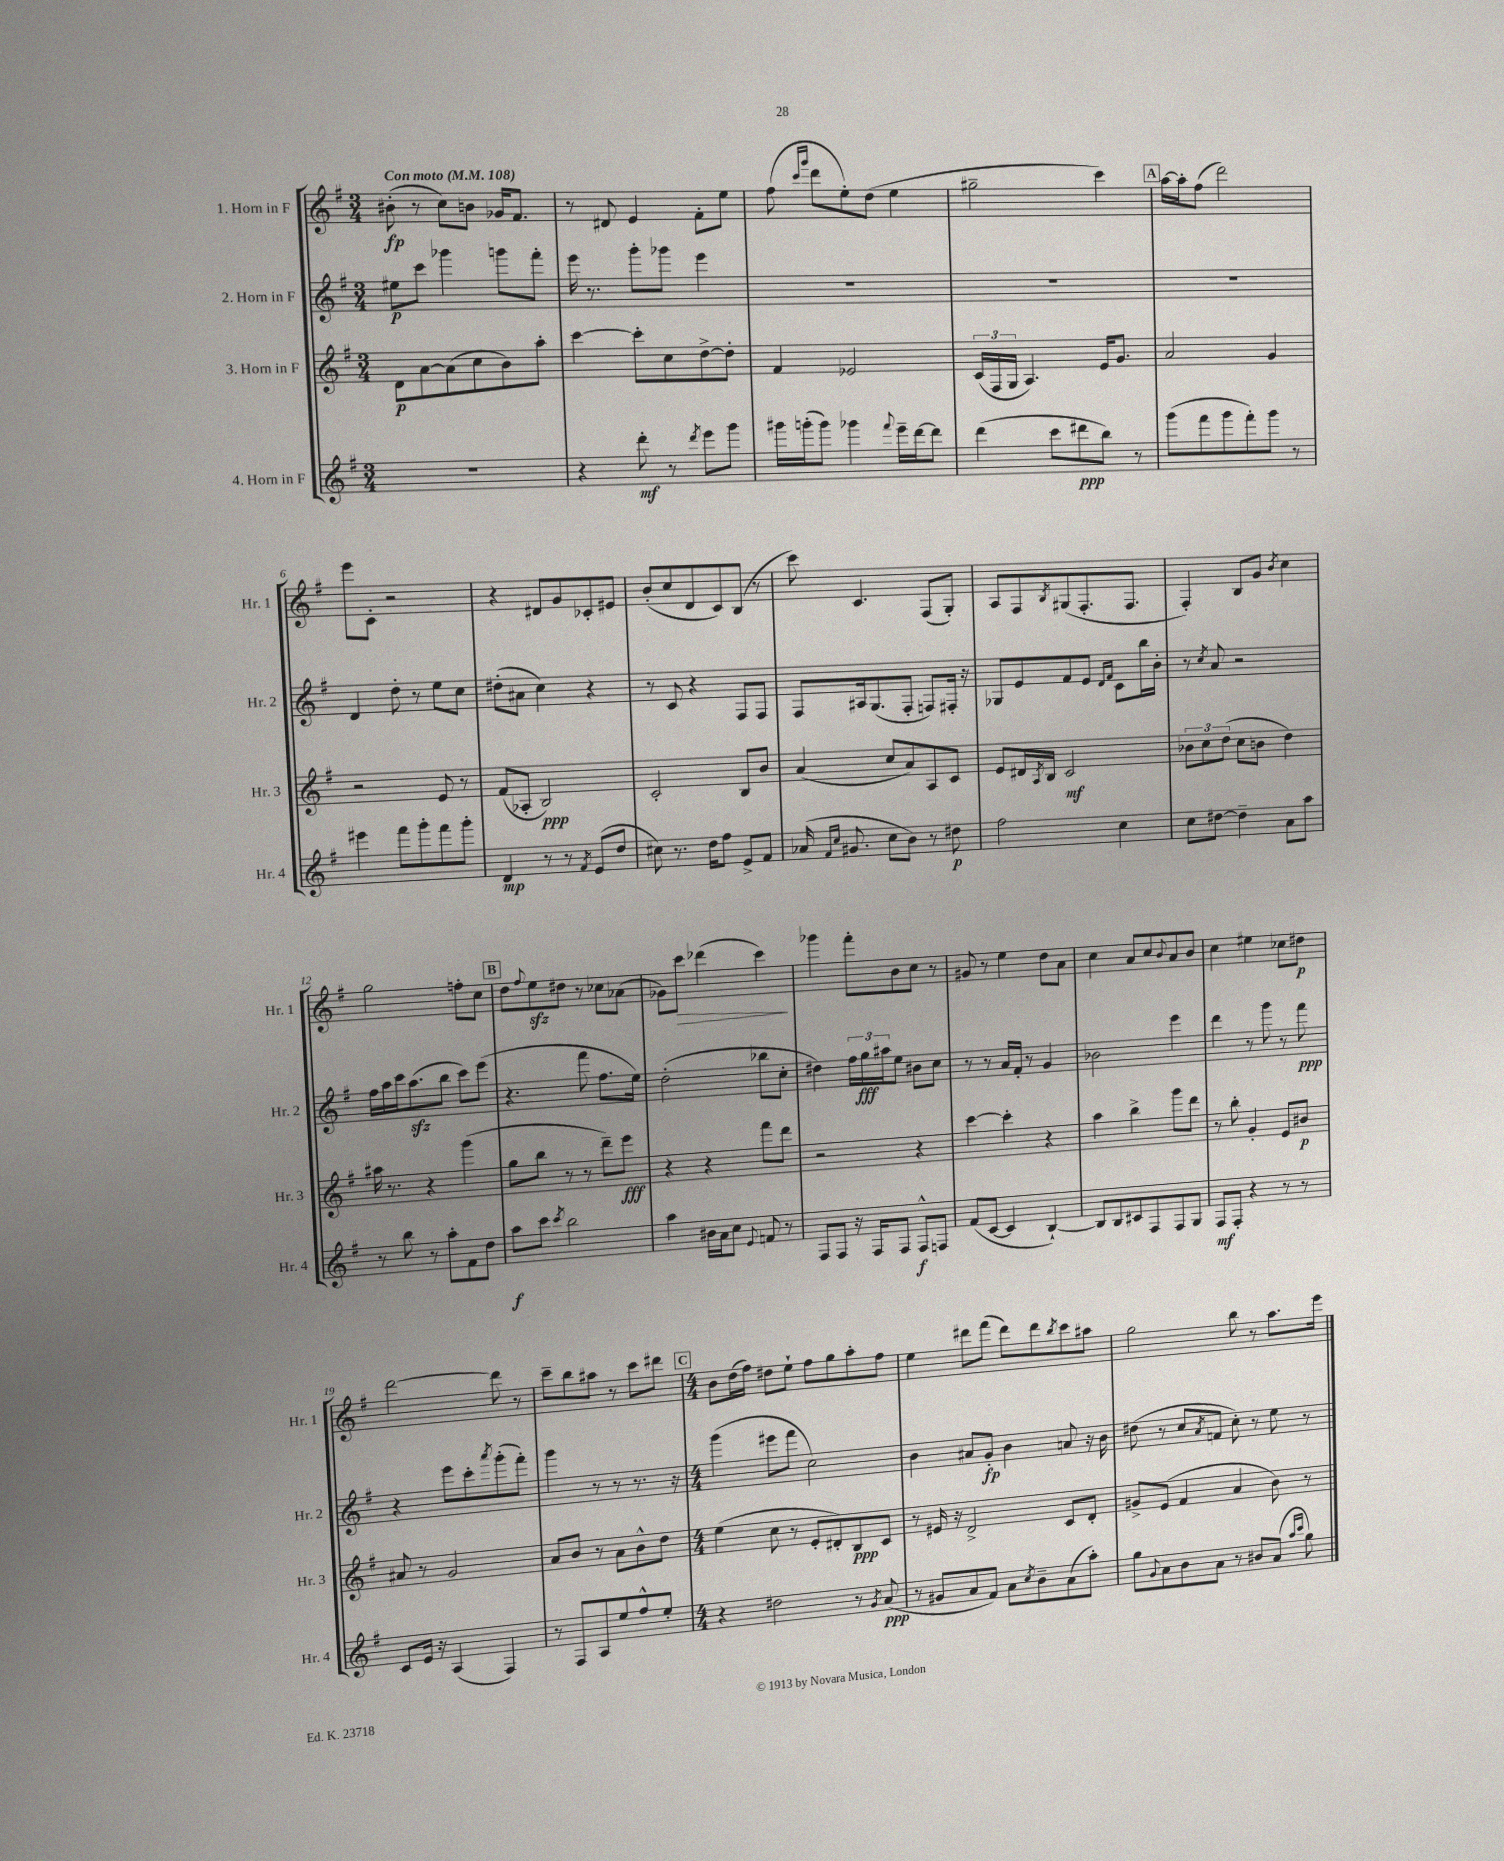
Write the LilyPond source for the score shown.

<<
\new StaffGroup <<
\new Staff = "s0" \with { instrumentName = "1. Horn in F" shortInstrumentName = "Hr. 1" } {
    \clef treble \key g \major \numericTimeSignature \time 3/4 \tempo "Con moto" 4 = 108
    bis'8-.\fp( r8 c''8) b'8 ges'16 fis'8. |
    r8 dis'8 e'4 fis'8-. e''8 |
    fis''8( \grace { c'''16 g'''16 } d'''8 e''8-.) d''8( e''4 |
    gis''2-- c'''4) |
    \mark \markup { \box "A" } a''16~ a''16-. fis''8( d'''2) |
    e'''8 c'8-. r2 |
    r4 dis'8 g'8 ces'8-. eis'8 |
    b'8-.( c''8 d'8 c'8) b8( r8 |
    c'''8) c'4. fis8( g8-.) |
    a8 fis8 \acciaccatura { b8 } gis8( fis8.-. fis8. |
    fis4-.) b8 g'8 \acciaccatura { b'8 } c''4 |
    g''2 f''8-. c''8 |
    \mark \markup { \box "B" } d''8 \appoggiatura { fis''8 } e''8\sfz dis''8 r8 ces''8 aes'8( |
    ges'8) c'''8\> des'''4( c'''4\!) |
    ges'''4 fis'''8-. b'8 c''8 r8 |
    gis'8 r8 e''4 d''8 a'8 |
    c''4 a'8 c''8 \appoggiatura { b'8 } a'8 b'8 |
    c''4 eis''4 ces''8 dis''8\p |
    d'''2~ d'''8 r8 |
    c'''8-- b''8 ais''8 r8 c'''8 dis'''8 |
    \mark \markup { \box "C" } \numericTimeSignature \time 4/4 b'8 d''16( fis''16) dis''8 e''8-! fis''8 g''8 a''8-. fis''8 |
    e''4 dis'''8 fis'''8( dis'''8) dis'''8 \acciaccatura { b''8 } c'''8 ais''8 |
    g''2 b''8 r8 a''8. e'''16 \bar "|." |
}
\new Staff = "s1" \with { instrumentName = "2. Horn in F" shortInstrumentName = "Hr. 2" } {
    \clef treble \key g \major \numericTimeSignature \time 3/4
    eis''8\p c'''8 ges'''4 g'''8 fis'''8-. |
    e'''16 r8. g'''8-. ges'''8 e'''4 |
    R2. |
    R2. |
    \mark \markup { \box "A" } R2. |
    d'4 d''8-. r8 e''8 c''8 |
    dis''8-.( ais'8 c''4) r4 |
    r8 c'8 r4 fis8 fis8 |
    fis8 ais16 g8.( fis8-. f8) fis16-. r16 |
    ges8 e'8 fis'8 e'8 \grace { d'16 fis'16 } c'8 b''16 b'16-. |
    r8 \acciaccatura { c''8 } a'8 r2 |
    fis''16 a''16 c'''16 a''8.\sfz( b''8 c'''8) e'''8( |
    \mark \markup { \box "B" } r4. fis'''8 fis''8. e''16) |
    d''2-.( bes''8 c''8-. |
    dis''4) \tuplet 3/2 { fis''16 g''16\fff ais''16 } e''8 bis'8 c''8 |
    r8 r8 a'16 fis'16-. r8 g'4 |
    bes'2 e'''4 |
    d'''4 r8 g'''8 r8 fis'''8\ppp |
    r4 e'''8 c'''8-. \acciaccatura { a'''8 } g'''8-.( fis'''8-.) |
    g'''4 r8 r8 r8. r16 |
    \mark \markup { \box "C" } \numericTimeSignature \time 4/4 g'''4( eis'''8 fis'''8 c''2) |
    b'4 ais'8 g'8-.\fp b'4 a'8 r16 b'16 |
    dis''8( r8 c''8 \acciaccatura { a'8 } f'8 c''8-.) r8 e''8 r8 \bar "|." |
}
\new Staff = "s2" \with { instrumentName = "3. Horn in F" shortInstrumentName = "Hr. 3" } {
    \clef treble \key g \major \numericTimeSignature \time 3/4
    d'8\p a'8~ a'8( c''8 b'8) a''8-. |
    c'''4~ c'''8-. c''8 d''8~-> d''8-. |
    fis'4 ees'2 |
    \tuplet 3/2 { c'16( fis16 g16 } a4.) e'16 g'8. |
    \mark \markup { \box "A" } a'2 g'4 |
    r2 e'8 r8 |
    fis'8( aes8-. b2\ppp) |
    c'2-. b8 b'8 |
    a'4( c''8 a'8) a8 c'8 |
    e'8 dis'16 \acciaccatura { a8 } b16 c'2\mf |
    \tuplet 3/2 { bes'8 c''8 d''8( } c''8 b'8 d''4) |
    ais''16 r8. r4 g'''4( |
    \mark \markup { \box "B" } g''8 b''8 r8 r8 d'''8--) e'''8\fff |
    r4 r4 fis'''8 d'''8 |
    r2 r4 |
    c'''4~ c'''4-. r4 |
    a''4 b''4-> g'''8 d'''8 |
    r8 b''8-. g'4-. e'8 bis'8\p |
    ais'8 r8 g'2 |
    a'8 b'8 r8 a'8 b'8-^ d''8 |
    \mark \markup { \box "C" } \numericTimeSignature \time 4/4 e''4( c''8 r8 e'8-. dis'8-.) b8\ppp c'8 |
    r8 eis'16 r16 d'2-> c'8 d'8-. |
    gis'8-> e'8( fis'4 a'4 b'8) r8 \bar "|." |
}
\new Staff = "s3" \with { instrumentName = "4. Horn in F" shortInstrumentName = "Hr. 4" } {
    \clef treble \key g \major \numericTimeSignature \time 3/4
    R2. |
    r4 d'''8-.\mf r8 \acciaccatura { d'''8 } e'''8 g'''8 |
    gis'''16 g'''16-.( g'''8) ges'''4 \appoggiatura { fis'''8 } e'''16-- d'''16~ d'''8 |
    d'''4( c'''8 dis'''8\ppp b''8) r8 |
    \mark \markup { \box "A" } g'''8( fis'''8 g'''8 fis'''8-.) g'''8 r8 |
    eis'''4 fis'''8 g'''8-. fis'''8 g'''8-. |
    d'4\mp r8 r8 \acciaccatura { fis'8 } e'8( d''8 |
    cis''8) r8. d''16 fis''8 e'8-> fis'8 |
    aes'16( \grace { fis'16 c''16 } gis'8. c''8 b'8) r8 dis''8\p |
    fis''2 c''4 |
    c''8 dis''8~ dis''4-- a'8 a''8 |
    r8 b''8 r8 a''8-. fis'8 d''8 |
    \mark \markup { \box "B" } a''8\f c'''8 \acciaccatura { c'''8 } b''2 |
    a''4 bis'16 a'16 c''8 \appoggiatura { e'8 } f'8 r8 |
    fis8 fis8 r16 fis16 fis8 fis8-^\f f8 |
    fis'8( c'8~ c'4 b4~-!) |
    b8 b8 cis'8 fis8 fis8 g8 |
    fis8\mf fis8-. r4 r8 r8 |
    c'8 e'16 r16 a4( fis4) |
    r8 fis8 a8 e''8 fis''8-^ e''8-. |
    \mark \markup { \box "C" } \numericTimeSignature \time 4/4 r4 dis''2 r8 \acciaccatura { g'8 } a'8\ppp( |
    r8 gis'8 a'8 fis'8) a'8 \acciaccatura { c''8 } b'8-- a'8( a''8-.) |
    g''8 \appoggiatura { g'8 } a'8 b'8 a'8 r8 bis'8 a'8( \grace { a''16 c'''16 } g''8) \bar "|." |
}
>>
>>
